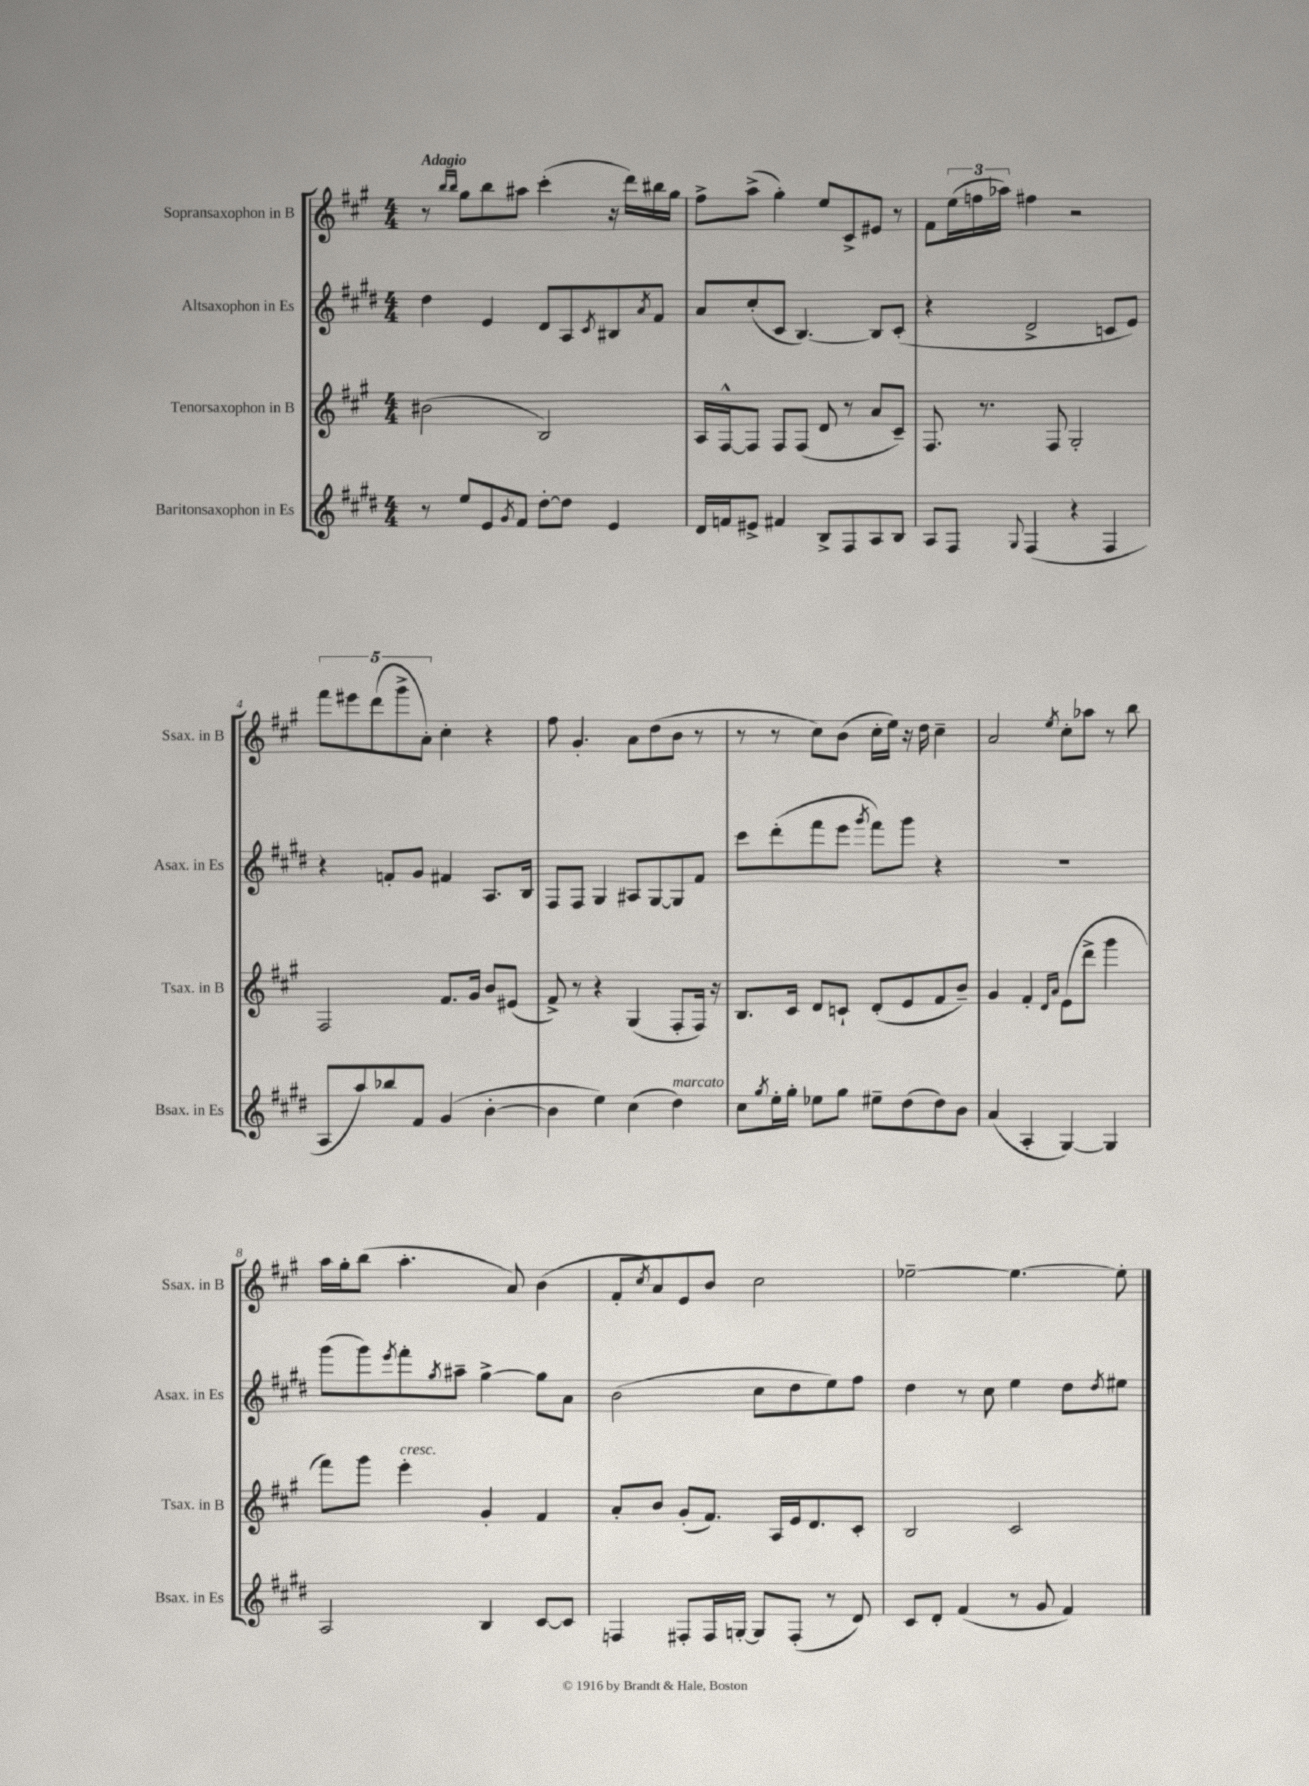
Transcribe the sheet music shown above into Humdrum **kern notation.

**kern	**kern	**kern	**kern
*staff4	*staff3	*staff2	*staff1
*clefG2	*clefG2	*clefG2	*clefG2
*k[f#c#g#d#]	*k[f#c#g#]	*k[f#c#g#d#]	*k[f#c#g#]
*M4/4	*M4/4	*M4/4	*M4/4
8r	(2b#	4dd#	8r
.	.	.	16qqbb
.	.	.	16qqbb
8ee	.	.	8gg#
8e	.	4e	8bb
8qg#	.	.	.
8f#	.	.	8aa#
[8dd#'	2B)	8d#	(4ccc#'
8dd#]	.	8A	.
.	.	8qc#	.
4e	.	8B#	16r
.	.	.	16ddd)
.	.	8qa	.
.	.	8f#	16bb#
.	.	.	16gg#
=	=	=	=
16d#	16A	8a	8ff#^
16f	[16F#^^	.	.
8e#^	8F#]	(8cc#'	(8aa^
4f#	8F#	8c#	4gg#')
.	(8F#	[4.B)	.
8B^	8d	.	8ee
8F#	8r	.	8c#^
8A	8a	8B]	8e#
8B	8c#~)	(8c#'	8r
=	=	=	=
8A	8.F#	4r	8f#
8F#	.	.	(24ee
.	.	.	24ff
.	8.r	.	.
.	.	.	24aa-)
8qqG#	.	.	.
(4F#	.	2d#^	4ff#
.	8F#	.	.
4r	2G#'	.	2r
4F#	.	8c	.
.	.	8e)	.
=	=	=	=
8A	2F#	4r	10fff#
.	.	.	10eee#
8aa)	.	.	.
.	.	.	(10ddd
8bb-	.	8f'	.
.	.	.	10ggg#^
8f#	.	8g#	.
.	.	.	10a')
(4g#	8.f#	4f#	4cc#'
.	16g#	.	.
[4b'	8b	8.A	4r
.	(8e#	.	.
.	.	16B	.
=	=	=	=
4b]	8f#^)	8F#	8ff#
.	8r	8F#	4.g#'
4ee)	4r	4G#	.
(4cc#	(4G#	8A#	8a
.	.	[8G#	(8dd
4dd#)	8F#'	8G#]	8b
.	16F#)	8f#	8r
.	16r	.	.
=	=	=	=
8cc#	8.B	8ccc#	8r
8qgg#	.	.	.
16ee'	.	(8ddd#'	8r
16gg#'	16c#	.	.
8ee-	8d	8fff#	8cc#)
8gg#	8c`	8eee	(8b
.	.	8qggg#	.
8ee#~	(8d'	8fff#)	16cc#'
.	.	.	16ee)
(8dd#	8e	8ggg#	16r
.	.	.	16dd
8dd#)	8f#	4r	4cc#~
8b	8b~)	.	.
=	=	=	=
(4a	4g#	1r	2a
4A'	4f#'	.	.
.	16qqd	.	.
.	16qqa	.	8qee
[4G#)	(8e	.	8cc#'
.	8ddd^	.	8aa-
4G#]	4ggg#	.	8r
.	.	.	8bb
=	=	=	=
2A	8fff#)	(8ggg#	16aa
.	.	.	16gg#'
.	8ggg#	8ggg#)	(8bb
.	.	8qeee	.
.	4eee'	8fff#'	4.aa'
.	.	8qgg#	.
.	.	8aa#~	.
4B	4g#'	[4gg#^	.
.	.	.	8a)
[8c#	4f#	8gg#]	(4b
8c#]	.	8a	.
=	=	=	=
4F	8a'	(2b	8f#'
.	.	.	8qcc#
.	8b	.	8a)
8F#'	(8g#'	.	8e
16F#	8.f#)	.	8b
[16G'	.	.	.
8G]	.	8cc#	2cc#
.	16A	.	.
(8F#'	16e	8dd#	.
.	8.d	.	.
8r	.	8ee)	.
8d#)	8c#'	8ff#	.
=	=	=	=
8c#	2B	4dd#	[2ee-~
8d#'	.	.	.
(4f#	.	8r	.
.	.	8cc#	.
8r	2c#	4ee	4.ee-_
8g#	.	.	.
4f#)	.	8dd#	.
.	.	8qdd#	.
.	.	8ee#	8ee-']
==	==	==	==
*-	*-	*-	*-
